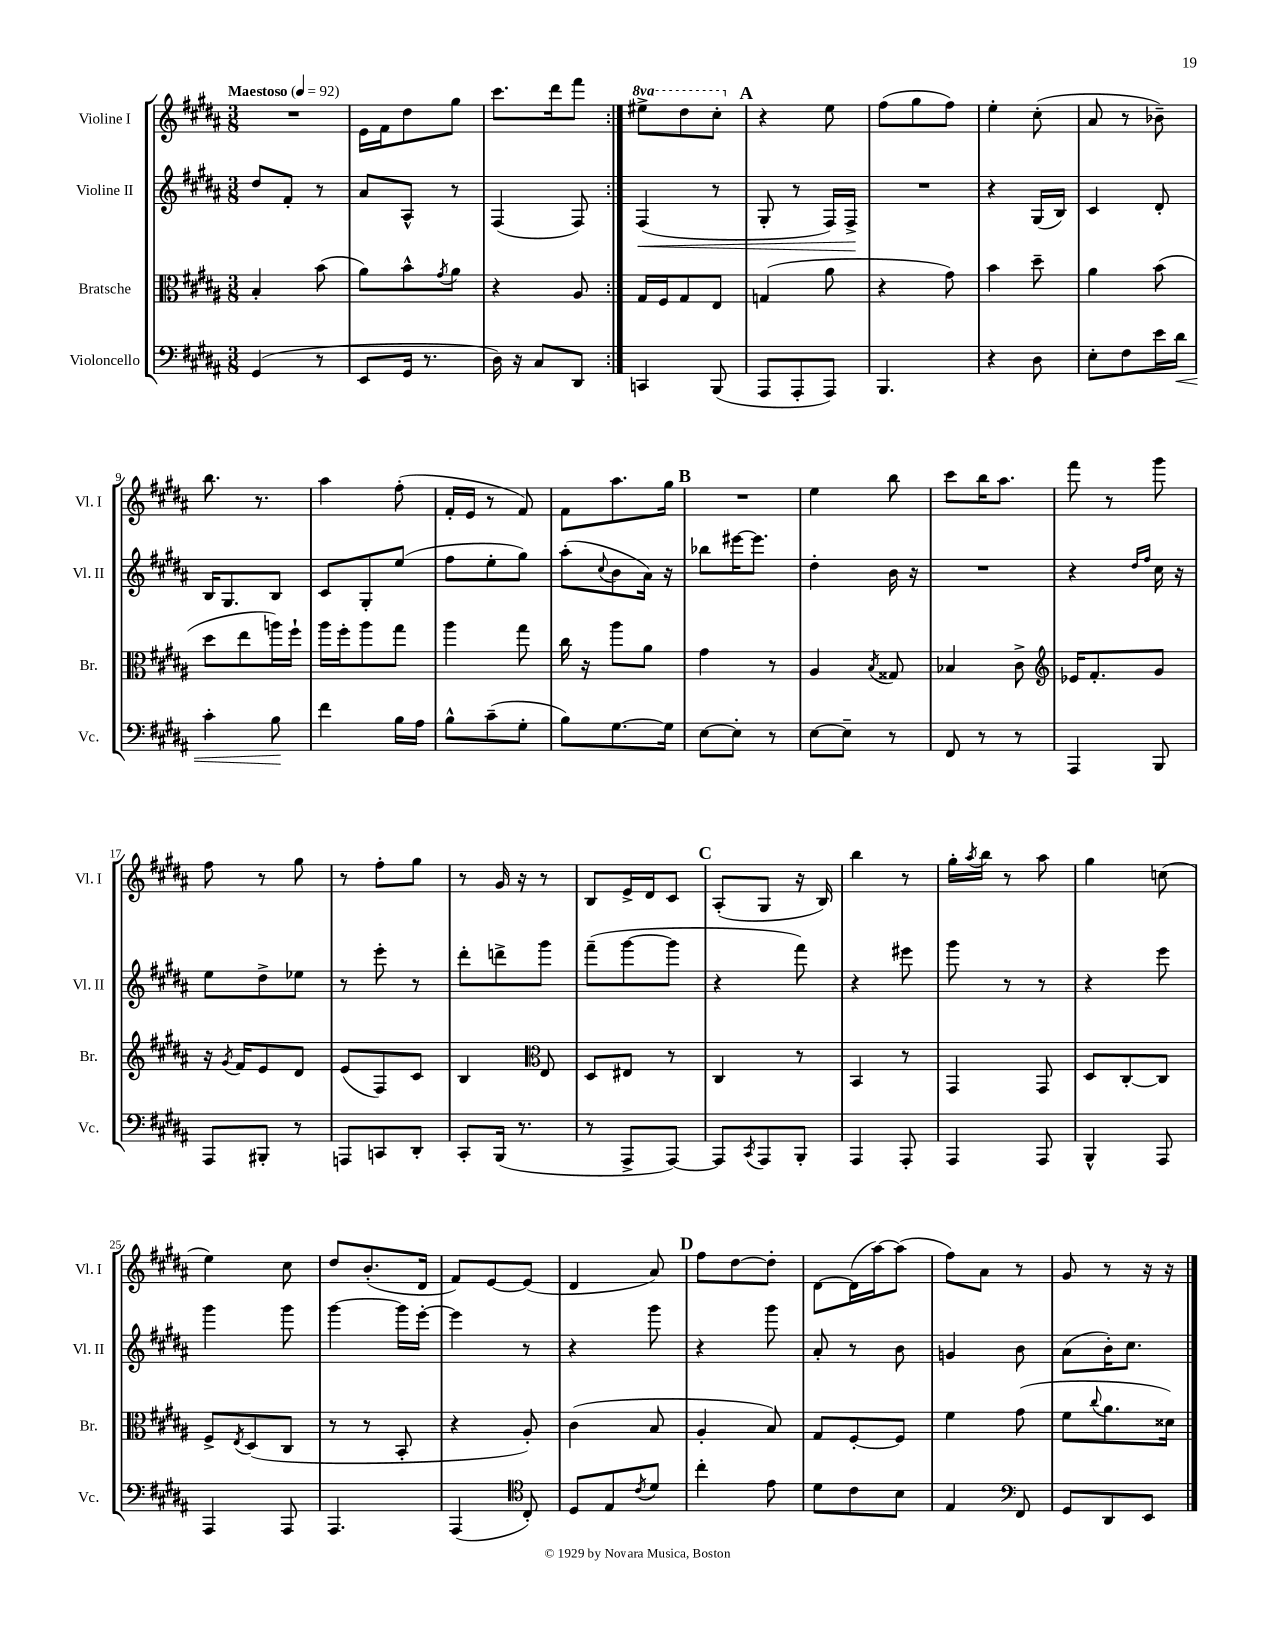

**kern	**kern	**kern	**kern
*staff4	*staff3	*staff2	*staff1
*clefF4	*clefC3	*clefG2	*clefG2
*k[f#c#g#d#a#]	*k[f#c#g#d#a#]	*k[f#c#g#d#a#]	*k[f#c#g#d#a#]
*M3/8	*M3/8	*M3/8	*M3/8
*MM92	*MM92	*MM92	*MM92
(4GG#	4B'	8dd#	4.r
.	.	8f#'	.
8r	(8b	8r	.
=	=	=	=
8EE	8a#)	8a#	16e
.	.	.	16f#
16GG#	8b^^	8A#^^	8dd#
8.r	.	.	.
.	8qg#	.	.
.	8a#	8r	8gg#
=	=	=	=
16D#)	4r	(4F#	8.ccc#
16r	.	.	.
8C#	.	.	.
.	.	.	16ddd#
8DD#	8A#	8F#)	8fff#
=:|!	=:|!	=:|!	=:|!
4CC	16G#	(4F#	8eee#^
.	16F#	.	.
.	8G#	.	8ddd#
(8BBB	8E	8r	8ccc#'
=	=	=	=
8AAA#	(4G	8G#'	4r
8AAA#'	.	8r	.
8AAA#)	8a#	16F#)	8ee
.	.	16F#^	.
=	=	=	=
4.BBB	4r	4.r	(8ff#
.	.	.	8gg#
.	8g#)	.	8ff#)
=	=	=	=
4r	4b	4r	4ee'
8D#	8dd#~	(16G#	(8cc#'
.	.	16B)	.
=	=	=	=
8E'	4a#	4c#	8a#
8F#	.	.	8r
16e	(8b	8d#'	8b-~)
16d#	.	.	.
=	=	=	=
4c#'	8dd#	16B	8.bb
.	.	8.G#	.
.	8ee	.	.
.	.	.	8.r
8B	16aa)	8B	.
.	16ff#`	.	.
=	=	=	=
4f#	16aa#	8c#	4aa#
.	16ff#'	.	.
.	8aa#	8G#'	.
16B	8gg#	(8ee	(8ff#'
16A#	.	.	.
=	=	=	=
8B^^	4aa#	8ff#	16f#'
.	.	.	16e
(8c#~	.	8ee'	8r
8G#'	8gg#	8gg#)	8f#)
=	=	=	=
8B)	16cc#	(8aa#'	8f#
.	16r	.	.
.	.	8qqcc#	.
[8.G#	8aa#	8b	8.aa#
.	8a#	16a#)	.
16G#]	.	16r	16gg#
=	=	=	=
[8E	4g#	8bb-	4.r
8E']	.	[16eee#	.
.	.	8.eee#]	.
8r	8r	.	.
=	=	=	=
[8E	4A#	4dd#'	4ee
8E~]	.	.	.
.	8qB	.	.
8r	8G##	16b	8bb
.	.	16r	.
=	=	=	=
8FF#	4B-	4.r	8ccc#
8r	.	.	16bb
.	.	.	8.aa#
8r	8c#^	.	.
=	=	=	=
*	*clefG2	*	*
4AAA#	16e-	4r	8fff#
.	8.f#'	.	.
.	.	.	8r
.	.	16qqdd#	.
.	.	16qqff#	.
8BBB	8g#	16cc#	8ggg#
.	.	16r	.
=	=	=	=
8AAA#	16r	8ee	8ff#
.	8qg#	.	.
.	16f#	.	.
8BBB#'	8e	8dd#^	8r
8r	8d#	8ee-	8gg#
=	=	=	=
8AAA	(8e	8r	8r
8CC	8F#)	8eee'	8ff#'
8DD#'	8c#	8r	8gg#
=	=	=	=
8CC#'	4B	8ddd#'	8r
(16BBB	.	8ddd^	16g#
8.r	.	.	16r
*	*clefC3	*	*
.	8E	8ggg#	8r
=	=	=	=
8r	8D#	(8fff#~	8B
8AAA#^	8E#	[8ggg#	16e^
.	.	.	16d#
[8AAA#)	8r	8ggg#]	8c#
=	=	=	=
8AAA#]	4C#	4r	(8A#'
8qCC#	.	.	.
8AAA#	.	.	8G#
8BBB'	8r	8fff#)	16r
.	.	.	16B)
=	=	=	=
4AAA#	4BB	4r	4bb
8AAA#'	8r	8eee#	8r
=	=	=	=
4AAA#	4GG#	8ggg#	16gg#'
.	.	.	8qaa#
.	.	.	16bb
.	.	8r	8r
8AAA#	8GG#	8r	8aa#
=	=	=	=
4BBB^^	8D#	4r	4gg#
.	[8C#'	.	.
8AAA#	8C#]	8eee	(8cc
=	=	=	=
4AAA#	8F#^	4ggg#	4ee)
.	8qE	.	.
.	(8D#	.	.
8AAA#	8C#	8ggg#	8cc#
=	=	=	=
4.AAA#	8r	[4ggg#	8dd#
.	8r	.	(8.b'
.	8BB'	16ggg#]	.
.	.	[16eee'	16d#
=	=	=	=
(4AAA#	4r	4eee]	8f#)
.	.	.	[8e
*clefC4	*	*	*
8C#')	8A#')	8r	(8e]
=	=	=	=
8D#	(4c#	4r	4d#
8E	.	.	.
8qc#	.	.	.
8d#	8B	8ggg#	8a#)
=	=	=	=
4cc#'	4A#'	4r	8ff#
.	.	.	[8dd#
8e	8B)	8ggg#	8dd#']
=	=	=	=
8d#	8G#	8a#'	[8d#
8c#	[8F#'	8r	(16d#]
.	.	.	[16aa#)
8B	8F#]	8b	(8aa#]
=	=	=	=
4E	4f#	4g	8ff#)
.	.	.	8a#
*clefF4	*	*	*
8FF#	(8g#	8b	8r
=	=	=	=
8GG#	8f#	(8a#	8g#
.	8qqcc#	.	.
8DD#	8.a#	16b')	8r
.	.	8.cc#	.
8EE	.	.	16r
.	16d##)	.	16r
==	==	==	==
*-	*-	*-	*-
